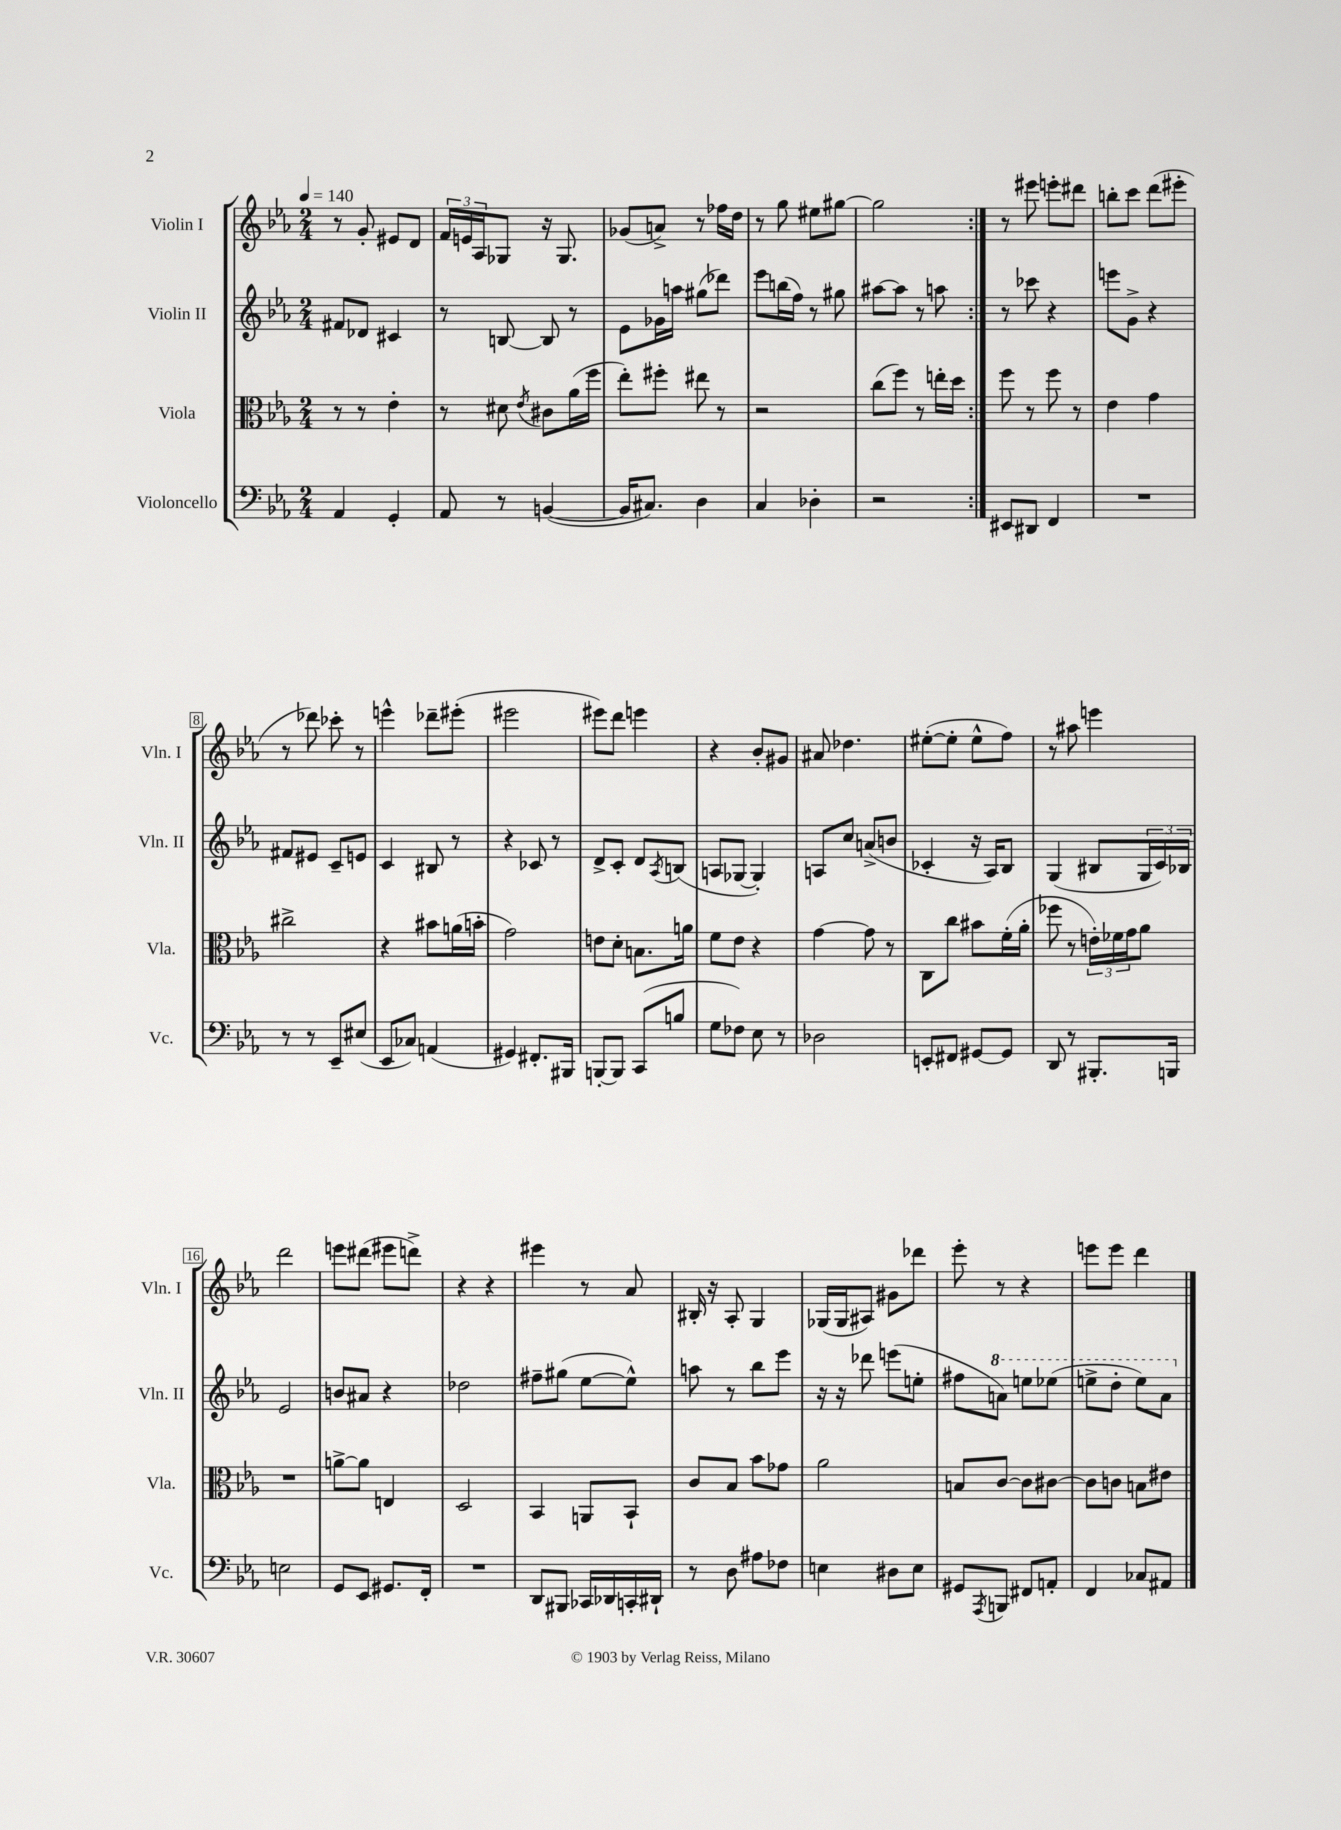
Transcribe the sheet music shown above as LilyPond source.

<<
\new StaffGroup <<
\new Staff = "s0" \with { instrumentName = "Violin I" shortInstrumentName = "Vln. I" } {
    \clef treble \key ees \major \numericTimeSignature \time 2/4 \tempo 4 = 140
    \repeat volta 2 { r8 g'8-. eis'8 d'8 |
    \tuplet 3/2 { f'16 e'16 aes16 } ges8 r16 ges8. |
    ges'8( a'8->) r8 fes''16 d''16 |
    r8 g''8 eis''8 gis''8~ |
    gis''2 | }
    r8 eis'''8 e'''8-. dis'''8 |
    b''8-. c'''8 d'''8( eis'''8-. |
    r8 des'''8) ces'''8-. r8 |
    e'''4-^ des'''8-- eis'''8-.( |
    eis'''2 |
    eis'''8) d'''8 e'''4 |
    r4 bes'8-. gis'8 |
    ais'8 des''4. |
    eis''8~-.( eis''8-. eis''8-^ f''8) |
    r8 ais''8 e'''4 |
    d'''2 |
    e'''8 dis'''8( eis'''8 d'''8->) |
    r4 r4 |
    eis'''4 r8 aes'8 |
    bis16-. r16 aes8-. g4 |
    ges16( ges16 ais8) gis'8 des'''8 |
    ees'''8-. r8 r4 |
    e'''8 e'''8 d'''4 \bar "|." |
}
\new Staff = "s1" \with { instrumentName = "Violin II" shortInstrumentName = "Vln. II" } {
    \clef treble \key ees \major \numericTimeSignature \time 2/4
    \repeat volta 2 { fis'8 des'8 cis'4 |
    r8 b8~ b8 r8 |
    ees'8 ges'16 a''16 gis''8( des'''8) |
    ees'''8 b''16( f''16) r8 gis''8 |
    ais''8~ ais''8 r8 a''8 | }
    r8 ces'''8 r4 |
    e'''8 g'8-> r4 |
    fis'8 eis'8 c'8-- e'8 |
    c'4 bis8 r8 |
    r4 ces'8 r8 |
    d'8-> c'8-. d'8 \acciaccatura { aes8 } b8( |
    a8 ges8~ ges4-.) |
    a8 c''8 a'8->( b'8 |
    ces'4-. r16 aes16) bes8 |
    g4( bis8 \tuplet 3/2 { g16 c'16) bes16 } |
    ees'2 |
    b'8 ais'8 r4 |
    des''2 |
    fis''8-- gis''8( ees''8~ ees''8-^) |
    a''8 r8 bes''8 ees'''8 |
    r16 r16 des'''8 e'''8( e''8-. |
    fis''8 \ottava #1 a''8) e'''8 ees'''8( |
    e'''8-> d'''8-. e'''8) aes''8 \ottava #0 \bar "|." |
}
\new Staff = "s2" \with { instrumentName = "Viola" shortInstrumentName = "Vla." } {
    \clef alto \key ees \major \numericTimeSignature \time 2/4
    \repeat volta 2 { r8 r8 ees'4-. |
    r8 dis'8 \acciaccatura { ees'8 } cis'8 aes'16( f''16 |
    ees''8-.) fis''8-. eis''8 r8 |
    r2 |
    c''8( f''8) r8 e''16-. d''16 | }
    f''8 r8 f''8 r8 |
    ees'4 g'4 |
    cis''2-> |
    r4 bis'8 a'16( b'16-. |
    g'2) |
    e'8 d'8-. b8. a'16 |
    f'8 ees'8 r4 |
    g'4~ g'8 r8 |
    c8 c''8 bis'8 f'16-.( aes'16-. |
    fes''8 r8 \tuplet 3/2 { e'16-.) fes'16 g'16 } aes'8 |
    R2 |
    a'8~-> a'8 e4 |
    d2 |
    bes,4 a,8 bes,8-! |
    c'8 bes8 bes'8 ges'8 |
    aes'2 |
    b8 c'8~ c'8 cis'8~ |
    cis'8 c'8 b8 eis'8 \bar "|." |
}
\new Staff = "s3" \with { instrumentName = "Violoncello" shortInstrumentName = "Vc." } {
    \clef bass \key ees \major \numericTimeSignature \time 2/4
    \repeat volta 2 { aes,4 g,4-. |
    aes,8 r8 b,4~( |
    b,16 cis8.) d4 |
    c4 des4-. |
    r2 | }
    eis,8 dis,8 f,4 |
    R2 |
    r8 r8 ees,8-- eis8( |
    ees,8 ces8) a,4( |
    gis,4) fis,8.-. bis,,16 |
    b,,8~-. b,,8 c,8( b8 |
    g8 fes8) ees8 r8 |
    des2 |
    e,8-. fis,8 gis,8~ gis,8 |
    d,8 r8 bis,,8.-. b,,16 |
    e2 |
    g,8 ees,8 gis,8. f,16-. |
    R2 |
    d,8 bis,,8 ces,16 des,16 c,16-. dis,16-! |
    r8 d8 ais8 fes8 |
    e4 dis8 e8 |
    gis,8 \acciaccatura { aes,,8 } b,,8 fis,8 a,8-. |
    f,4 ces8 ais,8 \bar "|." |
}
>>
>>
\layout { \context { \Score \override BarNumber.stencil = #(make-stencil-boxer 0.1 0.3 ly:text-interface::print) } }
